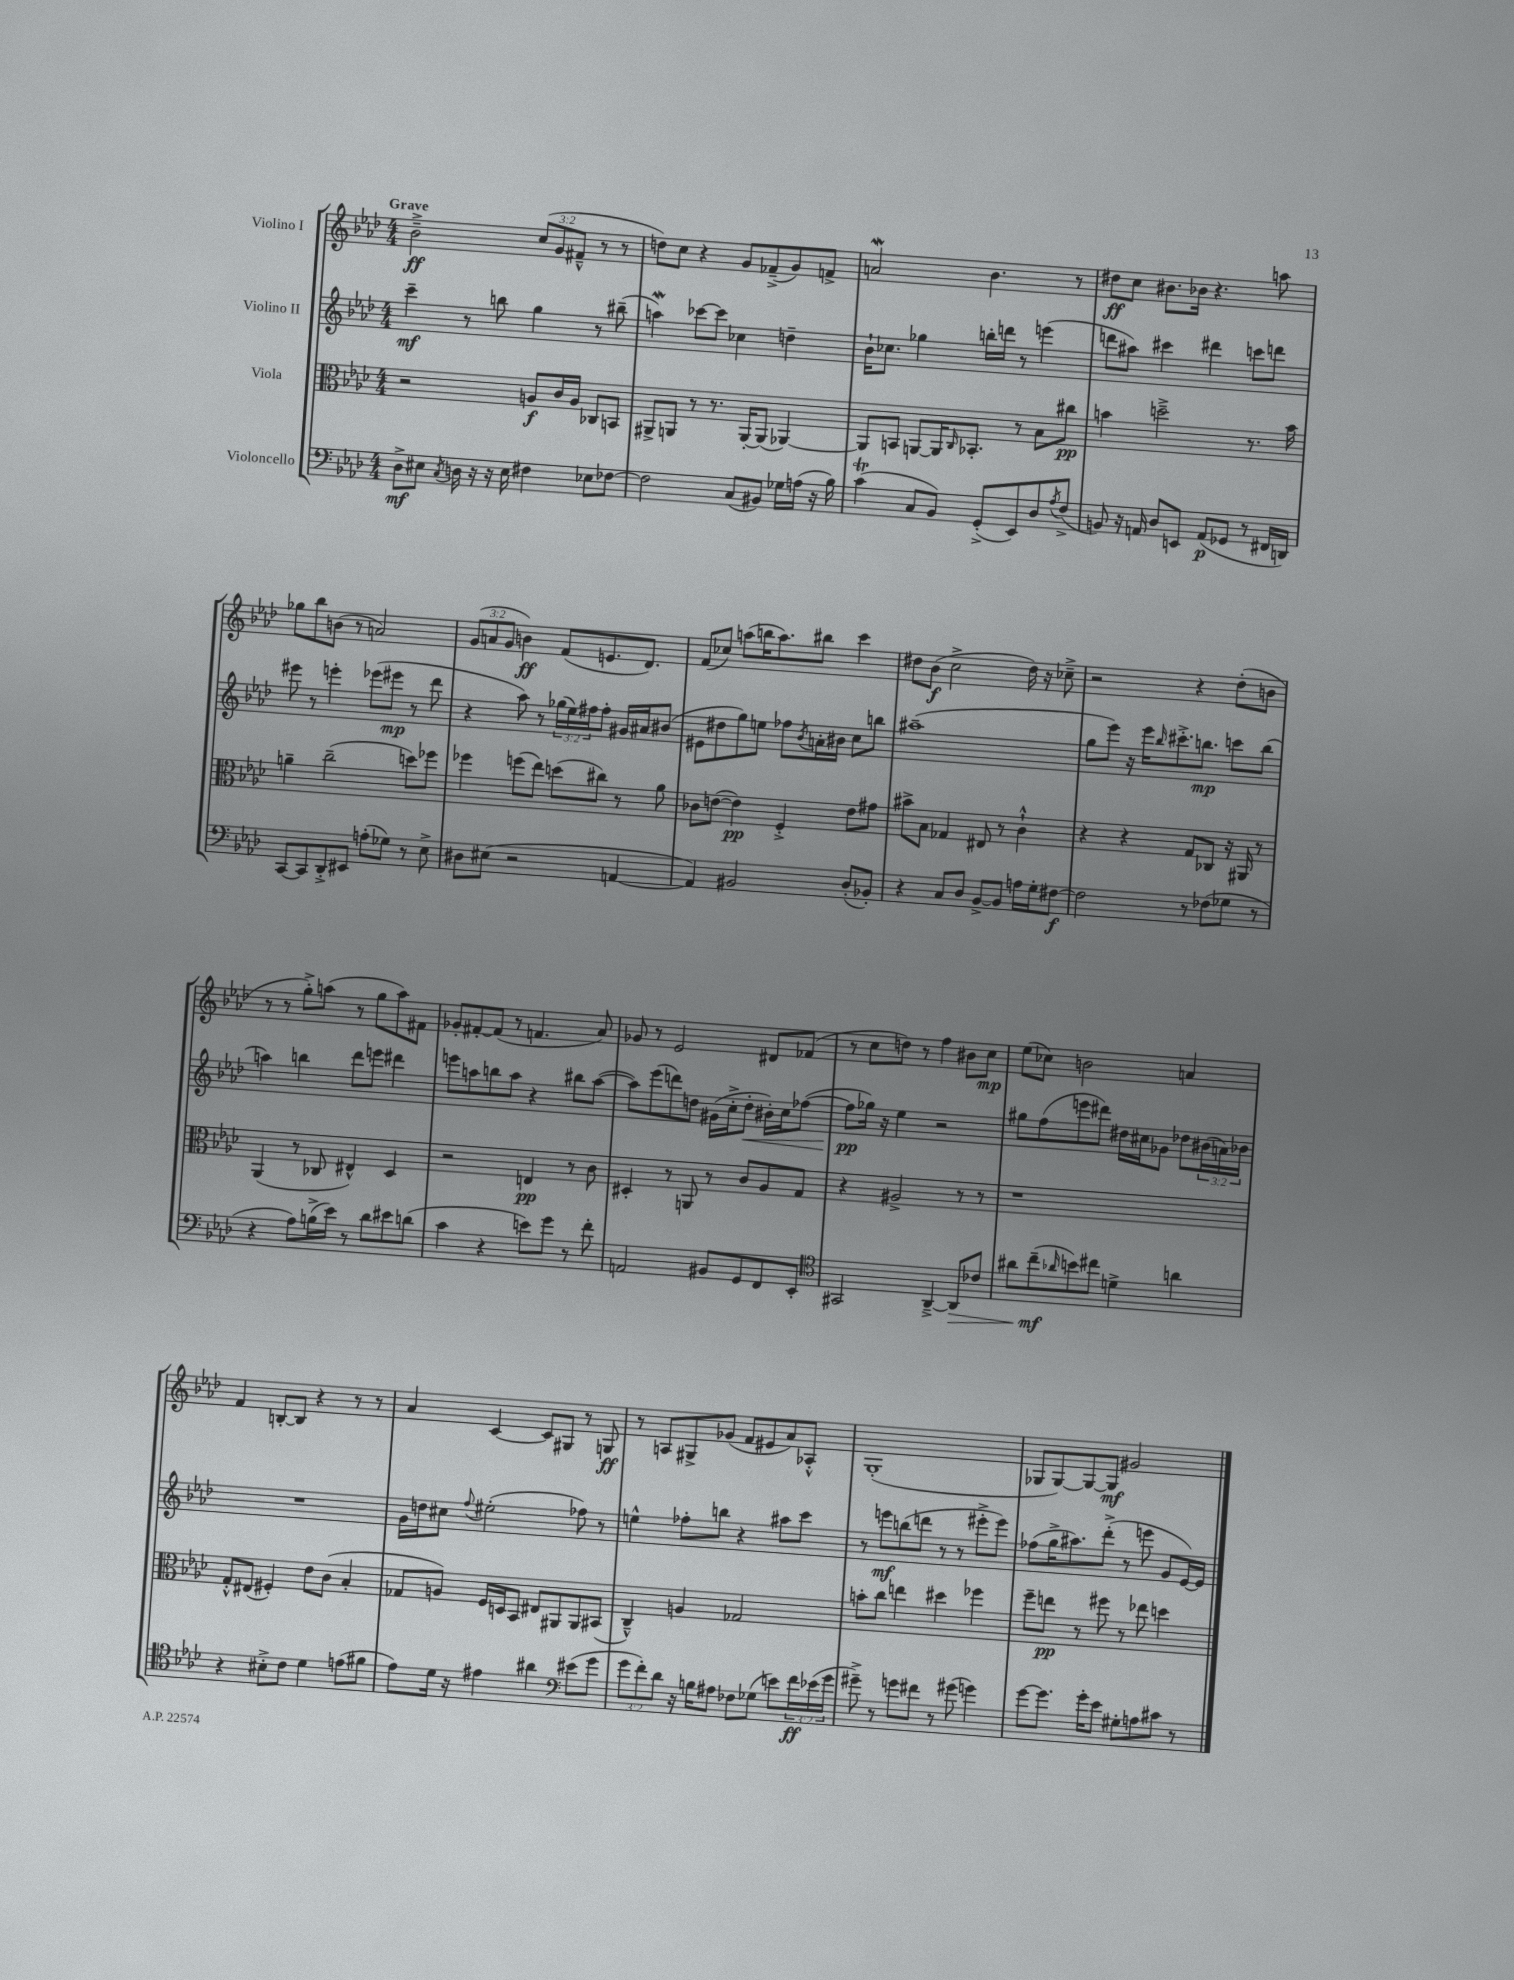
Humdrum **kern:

**kern	**dynam	**kern	**dynam	**kern	**dynam	**kern	**dynam
*part4	*part4	*part3	*part3	*part2	*part2	*part1	*part1
*staff4	*staff4	*staff3	*staff3	*staff2	*staff2	*staff1	*staff1
*I"Violoncello	*	*I"Viola	*	*I"Violino II	*	*I"Violino I	*
*clefF4	*	*clefC3	*	*clefG2	*	*clefG2	*
*k[b-e-a-d-]	*	*k[b-e-a-d-]	*	*k[b-e-a-d-]	*	*k[b-e-a-d-]	*
*M4/4	*	*M4/4	*	*M4/4	*	*M4/4	*
=1	=1	=1	=1	=1	=1	=1	=1
!	!	!	!	!	!	!LO:TX:a:B:t=Grave	!
8D-^\L	mf	2r	.	4ccc~\	mf	2b-~^\	ff
8E#X\J	.	.	.	.	.	.	.
8qC/	.	.	.	.	.	.	.
16Dn\	.	.	.	8r	.	.	.
16r	.	.	.	.	.	.	.
16r	.	.	.	8bbn\	.	.	.
16E#\	.	.	.	.	.	.	.
4F#X\	.	8An/L	f	4gg\	.	(12cc/L	.
.	.	.	.	.	.	12g/	.
.	.	16c/L	.	.	.	.	.
.	.	.	.	.	.	12f#X~^^/J	.
.	.	16A/JJ	.	.	.	.	.
8E-X\L	.	8C-X/L	.	8r	.	8r	.
[8F-X\J	.	8BBn/J	.	(8bb#X~\	.	8r	.
=2	=2	=2	=2	=2	=2	=2	=2
2F-\]	.	8AA#X^/L	.	4aanW\)	.	8ddn\L)	.
.	.	8AAn/J	.	.	.	8cc\J	.
.	.	8r	.	[8ccc-X\L	.	4r	.
.	.	8.r	.	8ccc-\J]	.	.	.
(8C/L	.	.	.	4cc-X\	.	8g/L	.
.	.	[16AA'/KL	.	.	.	.	.
8BB#X/J)	.	(8AA/J]	.	.	.	(8f-X~^/	.
16G-X\LL	.	[4AA-X/)	.	4ddn~\	.	8g/)	.
(16An\JJ	.	.	.	.	.	.	.
16r	.	.	.	.	.	8fn^/J	.
16B-\)	.	.	.	.	.	.	.
=3	=3	=3	=3	=3	=3	=3	=3
(4ct\	.	8AA-/L]	.	16b-`\KL	.	2anW/	.
.	.	.	.	8.cc-X\J	.	.	.
.	.	8BBn/J	.	.	.	.	.
8C/L	.	[8AAn/L	.	4gg-X\	.	.	.
8BB-/J)	.	16AA/K]	.	.	.	.	.
.	.	16qqC/	.	.	.	.	.
.	.	8.BB-X'/J	.	.	.	.	.
(8GG'^/L	.	.	.	16bbn'\LL	.	4.b-\	.
.	.	.	.	16dddn\JJ	.	.	.
8EE-/)	.	8r	.	8r	.	.	.
8D-/	.	8B-\L	.	(4eeen\	.	.	.
8qA-/	.	.	.	.	.	.	.
(8F^/J	.	8cc#X\J	pp	.	.	8r	.
=4	=4	=4	=4	=4	=4	=4	=4
8BBn/)	.	4bn\	.	8dddn\L	.	8dd#X\L	ff
16r	.	.	.	8aa#X\J)	.	8cc\J	.
16AAn/	.	.	.	.	.	.	.
8D-/L	.	2ddn~^\	.	4ccc#X\	.	8.b#X\L	.
8EEn/J	.	.	.	.	.	.	.
.	.	.	.	.	.	16b-X\Jk	.
(8AA/L	p	.	.	4ddd#X\	.	4.r	.
8GG-X/J	.	.	.	.	.	.	.
8r	.	8.r	.	8cccn\L	.	.	.
16FF#X/LL	.	.	.	8dddn\J	.	8aan\	.
16DDn/JJ)	.	16b\	.	.	.	.	.
!!LO:LB:g=z
=5	=5	=5	=5	=5	=5	=5	=5
[8CC/L	.	4an~\	.	8eee#X\	.	8gg-X\L	.
8CC/]	.	.	.	8r	.	8bb-\	.
8DD-'^/	.	(2cc~\	.	4eeen'\	.	(8bn\J	.
8EE#X/J	.	.	.	.	.	8r	.
(8An'\L	.	.	.	(8eee-X\L	.	2an/)	.
8G-X\J)	.	.	.	8eee#X\J	mp	.	.
8r	.	8ddn\L)	.	8r	.	.	.
8E-^\	.	8ff-X\J	.	8ddd-\	.	.	.
=6	=6	=6	=6	=6	=6	=6	=6
8D#X\L	.	4ff-X\	.	4r	.	(12g/L	.
.	.	.	.	.	.	12an/	.
(8E#X\J	.	.	.	.	.	.	.
.	.	.	.	.	.	12g/J	.
2r	.	(8ffn\L	.	8aa-\)	.	4bn\)	ff
.	.	8ee-\J)	.	8r	.	.	.
.	.	(8ddn\L	.	(24gg-X\LL	.	(8f/L	.
.	.	.	.	24ee-\)	.	.	.
.	.	.	.	24ff#X\J	.	.	.
.	.	8cc#X\J)	.	8ff#'\J	.	8.en/	.
[4AAn/	.	8r	.	16g#X/LL	.	.	.
.	.	.	.	16a#X/J	.	8.d-/J)	.
.	.	8a-\	.	(8b#X/J	.	.	.
=7	=7	=7	=7	=7	=7	=7	=7
4AA/])	.	8c-X\L	.	8e#X\L	.	(8f/L	.
.	.	([8en\J	.	8dd#X\	.	8cc-X/J)	.
2BB#X/	.	4e\])	pp	8gg\)	.	(8aan\L	.
.	.	.	.	8een\J	.	16bbn\K	.
.	.	.	.	.	.	8.aa\)	.
.	.	4F'^/	.	8ff-X\L	.	.	.
.	.	.	.	8qb-/	.	.	.
.	.	.	.	16an'\L	.	8bb#X\J	.
.	.	.	.	16b#X\JJ	.	.	.
(8D-'/L	.	8e\L	.	8cc\L	.	4ccc\	.
8BB-X'/J)	.	8g#X\J	.	8bbn\J	.	.	.
=8	=8	=8	=8	=8	=8	=8	=8
4r	.	8b#X^\L	.	(1aa#X~	.	8dd#X\L	.
.	.	8B-\J	.	.	.	(8b-\J	f
8C/L	.	4G-X/	.	.	.	2cc^\	.
8D-/J	.	.	.	.	.	.	.
[8BB-^/L	.	8E#X/	.	.	.	.	.
8BB-/J]	.	8r	.	.	.	.	.
16An\LL	.	4c`^^\	.	.	.	16dd#\)	.
16G'\J	.	.	.	.	.	16r	.
[8F#X\J	f	.	.	.	.	8cc-X~^\	.
=9	=9	=9	=9	=9	=9	=9	=9
2F#\]	.	4r	.	8gg\L	.	2r	.
.	.	.	.	8eee-\J)	.	.	.
.	.	4r	.	16r	.	.	.
.	.	.	.	16eee-\KL	.	.	.
.	.	.	.	16qqbb-/	.	.	.
.	.	.	.	8.ccc#X'^\	.	.	.
8r	.	8G/L	.	.	.	4r	.
.	.	.	.	8.bbn\J	mp	.	.
(8F-X\L	.	8C-X/J	.	.	.	.	.
8G-X\J	.	16r	.	8cccn\L	.	(8dd-'\L	.
.	.	16AA#X/	.	.	.	.	.
8r	.	8r	.	(8bb\J	.	8bn\J	.
!!LO:LB:g=z
=10	=10	=10	=10	=10	=10	=10	=10
4r	.	(4AA-/	.	4aan\)	.	8r	.
.	.	.	.	.	.	8r	.
8A-\L)	.	8r	.	4bbn\	.	8gg'^\L)	.
(16Bn^\L	.	8C-X/	.	.	.	(8aan\J	.
16e-\JJ)	.	.	.	.	.	.	.
8r	.	4E#X^^/)	.	8ddd-\L	.	8r	.
8d-\L	.	.	.	8eeen\J	.	8gg\L	.
8e#X\	.	4D-/	.	4ddd#X\	.	8aa\)	.
(8dn\J	.	.	.	.	.	8f#X\J	.
=11	=11	=11	=11	=11	=11	=11	=11
4c\	.	2r	.	8eeen\L	.	8g-X'/L	.
.	.	.	.	8aan\	.	[8f#X'/	.
4r	.	.	.	8bbn\	.	(8f#/J]	.
.	.	.	.	8aa\J	.	8r	.
8en\L)	.	4En/	pp	4r	.	4.fn/	.
8g\J	.	.	.	.	.	.	.
8r	.	8r	.	8bb#X\L	.	.	.
8f'\	.	8c\	.	([8aa\J	.	8a-/)	.
=12	=12	=12	=12	=12	=12	=12	=12
2AAn/	.	4D#X'/	.	8aa\L])	.	8g-X/	.
.	.	.	.	(8eee-\	.	8r	.
.	.	8r	.	8dddn\)	.	2e-/	.
.	.	8AAn/	.	8ddn\J	.	.	.
8BB#X/L	.	8r	.	(16g#X\LL	.	.	.
.	.	.	.	16cc'^\J	.	.	.
!	!	!	!	!	!LO:HP:b	!	!
8GG/	.	8c/L	.	8dd'\J	<	.	.
8FF/	.	8A-/	.	16b#X'\LL)	.	8d#X/L	.
.	.	.	.	16cc\J	.	.	.
8EE-'/J	.	8G/J	.	([8ff-X\J	.	(8f-X/J	.
=13	=13	=13	=13	=13	=13	=13	=13
*clefC4	*	*	*	*	*	*	*
2GG#X/	.	4r	.	8ff-\L]	pp	8r	.
.	.	.	.	16gg-X\Jk)	[	8cc\L	.
.	.	.	.	16r	.	.	.
.	.	2A#X^/	.	4ee-\	.	8ddn\J)	.
.	.	.	.	.	.	8r	.
[4AA-~^/	.	.	.	2r	.	4ff\	.
!	!LO:HP:b	!	!	!	!	!	!
8AA-/L]	>	8r	.	.	.	8b#X\L	.
8c-X/J	.	8r	.	.	.	8cc\J	mp
=14	=14	=14	=14	=14	=14	=14	=14
8a#X\L	.	1r	.	8gg#X\L	.	(8ee-\L	.
(8cc~\	mf	.	.	(8ff\	.	8cc-X\J)	.
16qqa-X/	.	.	.	.	.	.	.
8bn\)	]	.	.	8eeen\	.	2bn\	.
8cc#X\J	.	.	.	8ddd#X\J)	.	.	.
4dn^\	.	.	.	16dd#X\LL	.	.	.
.	.	.	.	16cc#X\J	.	.	.
.	.	.	.	8g-X\J	.	.	.
4an\	.	.	.	8dd-X\L	.	4an/	.
.	.	.	.	(24b#X\L	.	.	.
.	.	.	.	24an\)	.	.	.
.	.	.	.	24b-X\JJ	.	.	.
!!LO:LB:g=z
=15	=15	=15	=15	=15	=15	=15	=15
4r	.	8G'^^/L	.	1r	.	4f/	.
.	.	(8E#X/J	.	.	.	.	.
8B#X'^\L	.	4F#X'/)	.	.	.	[8Bn'/L	.
8c\J	.	.	.	.	.	8B/J]	.
4d-\	.	8e-\L	.	.	.	4r	.
.	.	(8c\J	.	.	.	.	.
(8en\L	.	4B-'/	.	.	.	8r	.
8f#X\J	.	.	.	.	.	8r	.
=16	=16	=16	=16	=16	=16	=16	=16
8e-\L)	.	8G-X/L	.	16g\LL	.	4a-/	.
.	.	.	.	16ddn\J	.	.	.
16d-\Jk	.	8An/J)	.	8cc#X\J	.	.	.
16r	.	.	.	.	.	.	.
.	.	.	.	8qqff/	.	.	.
4e#X\	.	16F/LL	.	(2ee#X'\	.	[4c/	.
.	.	16Dn/J	.	.	.	.	.
.	.	8BB-/J	.	.	.	.	.
4a#X\	.	8E#X/L	.	.	.	8c/L]	.
.	.	8AA#X/	.	.	.	8G#X/J	.
*clefF4	*	*	*	*	*	*	*
(8e#X\L	.	8AA#/	.	8ff-X\)	.	8r	.
8g\J	.	(8BB#X/J	.	8r	.	8Gn/	ff
=17	=17	=17	=17	=17	=17	=17	=17
12g\L	.	4C~^^/)	.	4een^^\	.	8r	.
12f'\)	.	.	.	.	.	.	.
.	.	.	.	.	.	8An/L	.
12d-\J	.	.	.	.	.	.	.
16r	.	4An/	.	8ff-X'\L	.	8G#X^/	.
16Bn\KL	.	.	.	.	.	.	.
8A#X\J	.	.	.	8bbn\J	.	(8g-X/J	.
8F-X\L	.	2G-X/	.	4r	.	8f/L	.
(8G-X\J	.	.	.	.	.	8e#X/	.
8en\L)	.	.	.	8aa#X\L	.	8a-/)	.
24f\L	ff	.	.	8ccc\J	.	8A-X'^^/J	.
(24e-X\	.	.	.	.	.	.	.
24g\JJ	.	.	.	.	.	.	.
=18	=18	=18	=18	=18	=18	=18	=18
8g#X~^\)	.	8bn'\L	.	8r	.	(1G'	.
8r	.	8cc\J	.	8eeen\L	mf	.	.
8gn\L	.	4een\	.	(8bbn\	.	.	.
8f#X\J	.	.	.	8dddn\J	.	.	.
8r	.	4dd#X\	.	8r	.	.	.
(8g#X\	.	.	.	8r	.	.	.
4gn\)	.	4ff-X\	.	8eee#X'^\L	.	.	.
.	.	.	.	8eee#\J)	.	.	.
=19	=19	=19	=19	=19	=19	=19	=19
[8g\L	.	8ff~\L	.	(8ff-X\L	.	8G-X/L	.
8.g\J]	.	8een\J	pp	16gg^\K	.	[8G-/)	.
.	.	.	.	8.aa#X\)	.	.	.
.	.	8r	.	.	.	8G-/_	.
16g'\KL	.	.	.	.	.	.	.
8e-\J	.	8ff#X\	.	(8ddd-'^\J	.	8G-/J]	mf
8G#X'\L	.	8r	.	8r	.	2g#X/	.
8An\	.	8ee-X\	.	8eeen\	.	.	.
8c#X\J	.	4ddn\	.	8g/L	.	.	.
8r	.	.	.	[16e-/L)	.	.	.
.	.	.	.	16e-/JJ]	.	.	.
==	==	==	==	==	==	==	==
*-	*-	*-	*-	*-	*-	*-	*-
